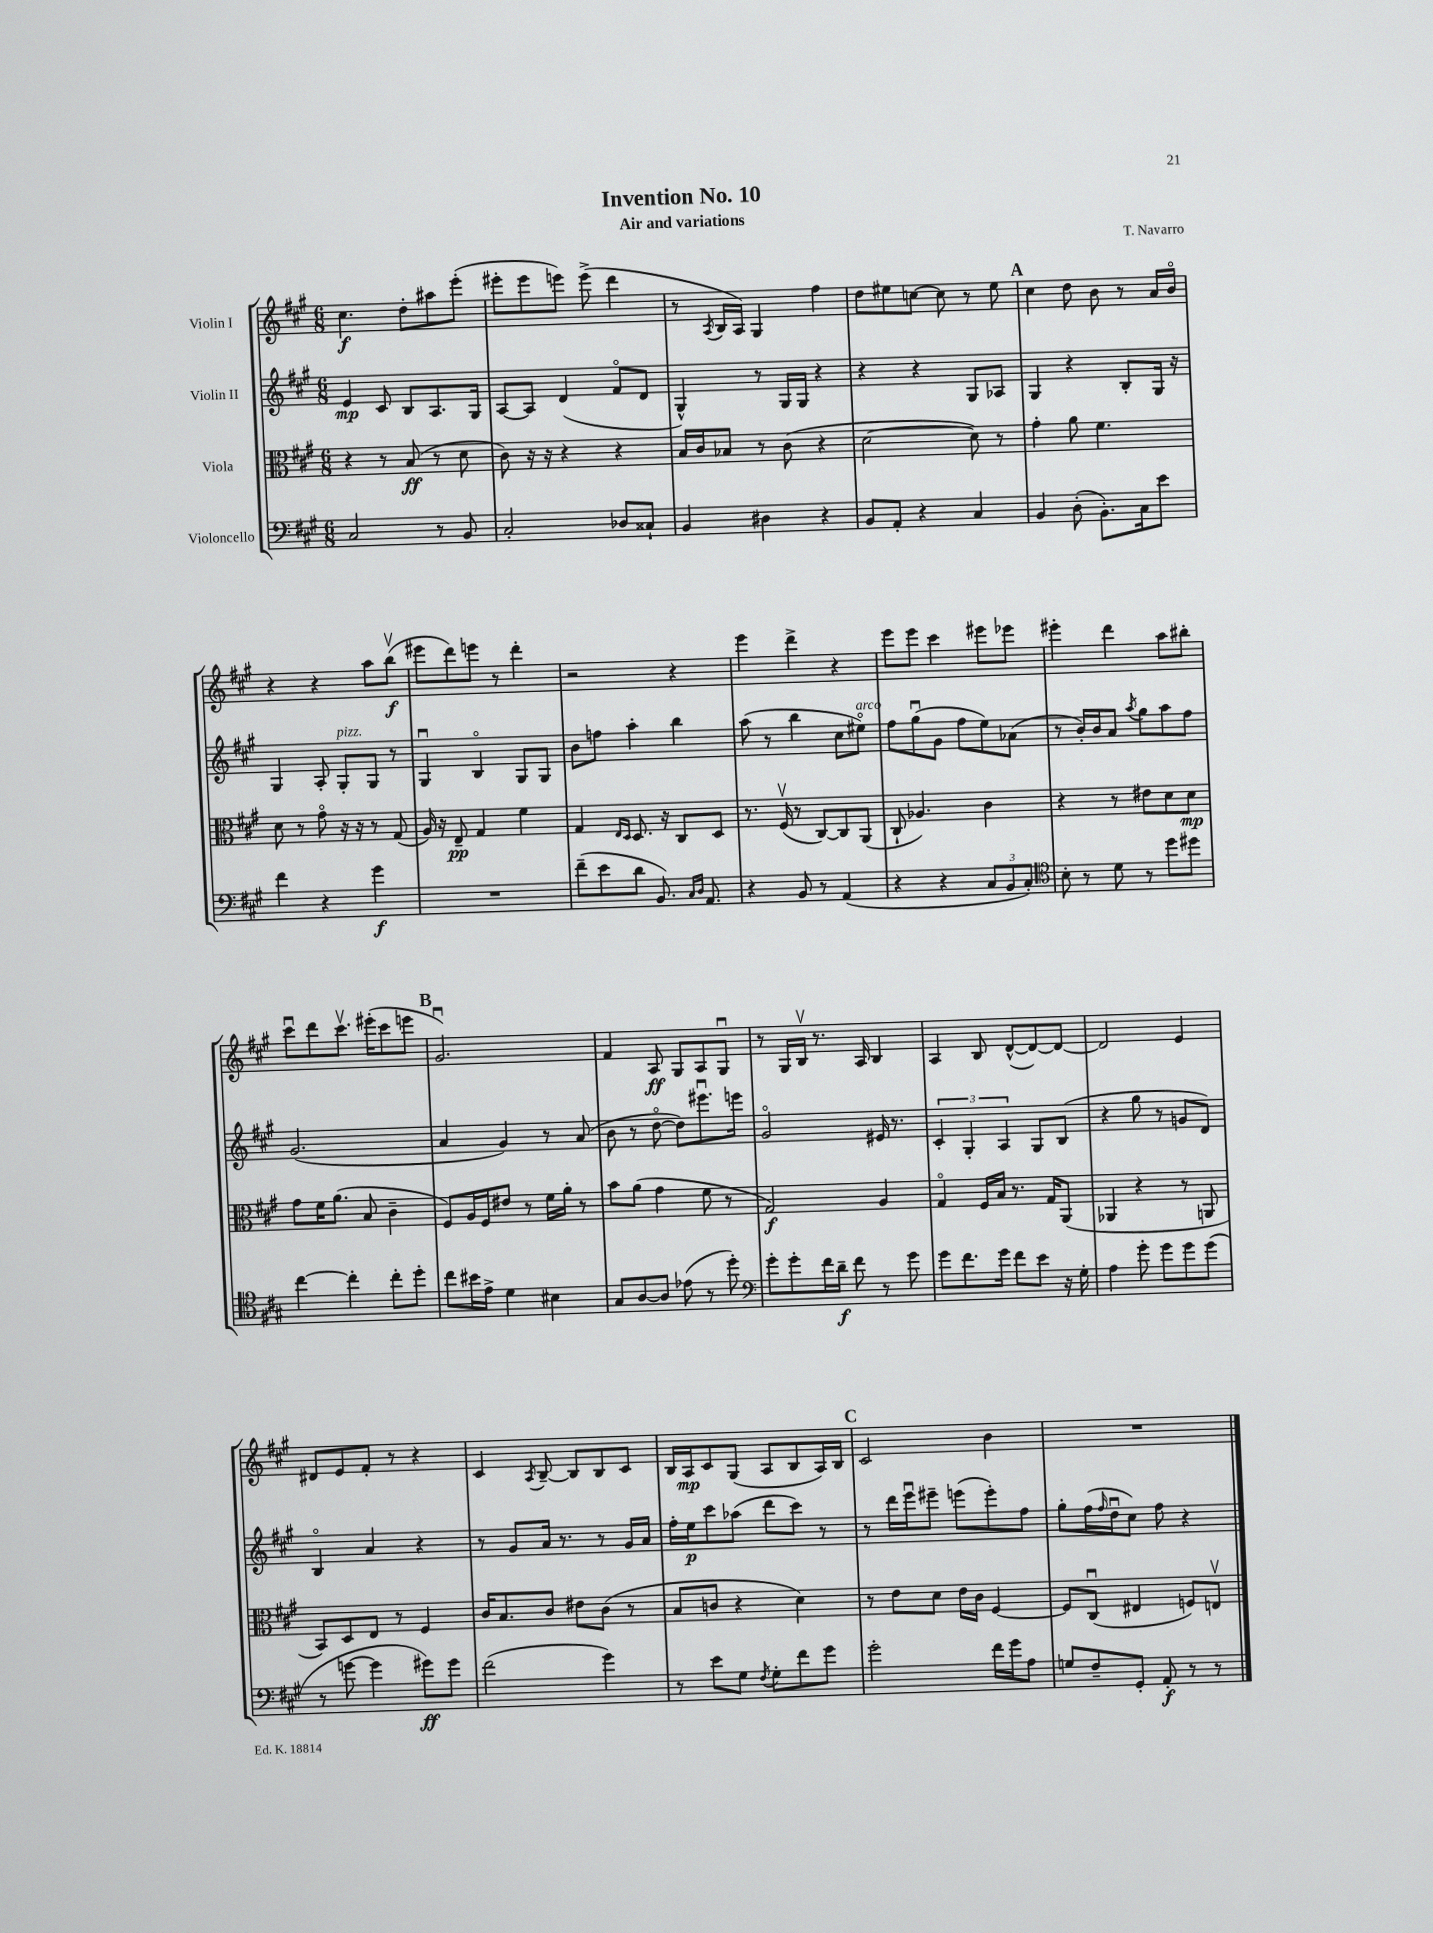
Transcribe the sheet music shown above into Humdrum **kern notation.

**kern	**kern	**kern	**kern
*staff4	*staff3	*staff2	*staff1
*clefF4	*clefC3	*clefG2	*clefG2
*k[f#c#g#]	*k[f#c#g#]	*k[f#c#g#]	*k[f#c#g#]
*M6/8	*M6/8	*M6/8	*M6/8
2C#	4r	4e	4.cc#
.	8r	8c#	.
.	(8B	8B	8dd'
8r	8r	8.A	8aa#
8BB	8d	.	(8eee'
.	.	16G#	.
=	=	=	=
2C#'	8c#)	[8A	8eee#'
.	16r	8A]	8eee#
.	16r	.	.
.	4r	(4d	8eee)
.	.	.	(8eee^
8D-	4r	8f#o	4ddd
8C##`	.	8d	.
=	=	=	=
4BB	16B	4G#^^)	8r
.	16c#	.	.
.	.	.	8qA
.	8B-	.	16B
.	.	.	16A)
4D#	8r	8r	4G#
.	(8c#	16G#	.
.	.	16G#	.
4r	4r	4r	4ff#
=	=	=	=
8BB	[2d	4r	8dd
8AA'	.	.	8ee#
4r	.	4r	[8cc
.	.	.	8cc]
4C#	8d])	8G#	8r
.	8r	8A-	8ee#
=	=	=	=
4BB	4g#'	4G#	4cc#
(8D'	8a	4r	8dd
8.BB')	4.f#	.	8b
.	.	8B'	8r
16C#	.	.	.
8e	.	16G#	16a
.	.	16r	16bo
=	=	=	=
4f#	8d	4G#	4r
.	8r	.	.
4r	8g#o	8A'	4r
.	16r	8G#'	.
.	16r	.	.
4g#	8r	8G#	8aa
.	(8G#	8r	(8bbv
=	=	=	=
2.r	16A)	4G#u	8eee#
.	16r	.	.
.	8E~	.	8ddd)
.	4G#	4Bo	8eee
.	.	.	8r
.	4f#	8G#	4ddd'
.	.	8G#	.
=	=	=	=
(8f#~	4G#	8b	2r
8e	.	8ff	.
.	16qqE	.	.
.	16qqD	.	.
8d	8.D	4aa'	.
8.BB)	.	.	.
.	16r	.	.
.	8C#	4bb	4r
16qqC#	.	.	.
16qqD	.	.	.
8.AA	.	.	.
.	8D	.	.
=	=	=	=
4r	8.r	(8aa	4eee
.	.	8r	.
.	(16F#v	.	.
8BB	8r	4bb	4ddd^
8r	[8C#)	.	.
(4AA	8C#]	8cc#	4r
.	(8AA	8ee#o)	.
=	=	=	=
4r	8C#`	8ff#	8eee
.	4.A-)	(8gg#u	8eee
4r	.	8g#	4ccc#
.	.	8ff#	.
12C#	4c#	8ee)	8eee#
12BB	.	.	.
.	.	(8a-	8eee-
12C#')	.	.	.
=	=	=	=
*clefC4	*	*	*
8B'	4r	8r	4eee#'
8r	.	16b')	.
.	.	16b	.
8d	8r	8a	4ddd
.	.	8qaa	.
8r	8e#	8gg#	.
8dd	8d	8aa	8aa
8dd#	8d	8ff#	8bb#'
=	=	=	=
[4cc#	8g#	(2.g#	8ccc#u
.	16f#	.	8ddd
.	(8.a	.	.
4cc#']	.	.	8.ccc#v
.	8B	.	.
.	.	.	(16eee#'
8cc#'	4c#~	.	8ccc#
8dd'	.	.	8eee
=	=	=	=
8cc#	8F#)	4a	2.g#u)
16b#	16A	.	.
16e^	16F#	.	.
4d	8e#	4g#)	.
.	8r	.	.
4B#	16f#	8r	.
.	16a'	.	.
.	8r	(8a	.
=	=	=	=
8G#	8b	8b	4f#
[8A	(8a	8r	.
8A]	4g#	[8ddo	8A
(8e-	.	8dd])	8G#
8r	8f#	8.eee#u	8A
8dd')	8r	.	8G#u
.	.	16eee	.
=	=	=	=
*clefF4	*	*	*
8g#'	2G#)	2g#o	8r
8g#'	.	.	16G#
.	.	.	16Bv
16f#	.	.	8.r
16d~	.	.	.
8f#	.	.	.
.	.	.	16A
8r	4A	16e#	4B
.	.	8.r	.
8g#	.	.	.
=	=	=	=
8g#	4G#o	6c#'	4A
8.f#	.	.	.
.	.	6G#'	.
.	16F#	.	8B
16g#	16B	.	.
.	.	6A	.
8f#	8.r	.	([8d^^
8e	.	8G#	8d_)
.	16G#	.	.
16r	(8AA	(8B	8d_
16G#'	.	.	.
=	=	=	=
4A	4AA-	4r	2d]
8g#'	4r	8gg#	.
8g#	.	8r	.
8g#	8r	8g	4e
(8g#	8AA	8d)	.
=	=	=	=
8r	8BB)	4Bo	8d#
[8g	8D	.	8e
4g]	8E	4a	8f#'
.	8r	.	8r
8g#)	4F#	4r	4r
8g#	.	.	.
=	=	=	=
(2f#	16c#	8r	4c#
.	8.B	.	.
.	.	8g#	.
.	.	.	8qA
.	8c#	16a	[8B~
.	.	8.r	.
.	8e#	.	8B]
4g#)	(8c#	8r	8B
.	8r	16g#	8c#
.	.	16a	.
=	=	=	=
8r	8B	16ff#'	16B
.	.	16ee	16A
8e	8c	8ccc#	8c#
8G#	4r	(8aa-	(8G#
8qF#	.	.	.
8G#'	.	8ddd	8A
8f#	4d)	8ccc#)	8B
8g#	.	8r	16A)
.	.	.	16B
=	=	=	=
2g#'	8r	8r	2c#
.	8e	16ddd	.
.	.	16eeeu	.
.	8d	8eee#~	.
.	16e	(8eee	.
.	16c#	.	.
16f#	[4F#	8eee')	4b
16g#	.	.	.
8A	.	8ff#	.
=	=	=	=
8G	8F#]	8gg#'	2.r
8F#~	(8C#u	(16ff#	.
.	.	16qqff#	.
.	.	16ddu	.
8GG#'	4E#	8cc#)	.
8AA'	.	8ff#	.
8r	8F)	4r	.
8r	8Ev	.	.
==	==	==	==
*-	*-	*-	*-
